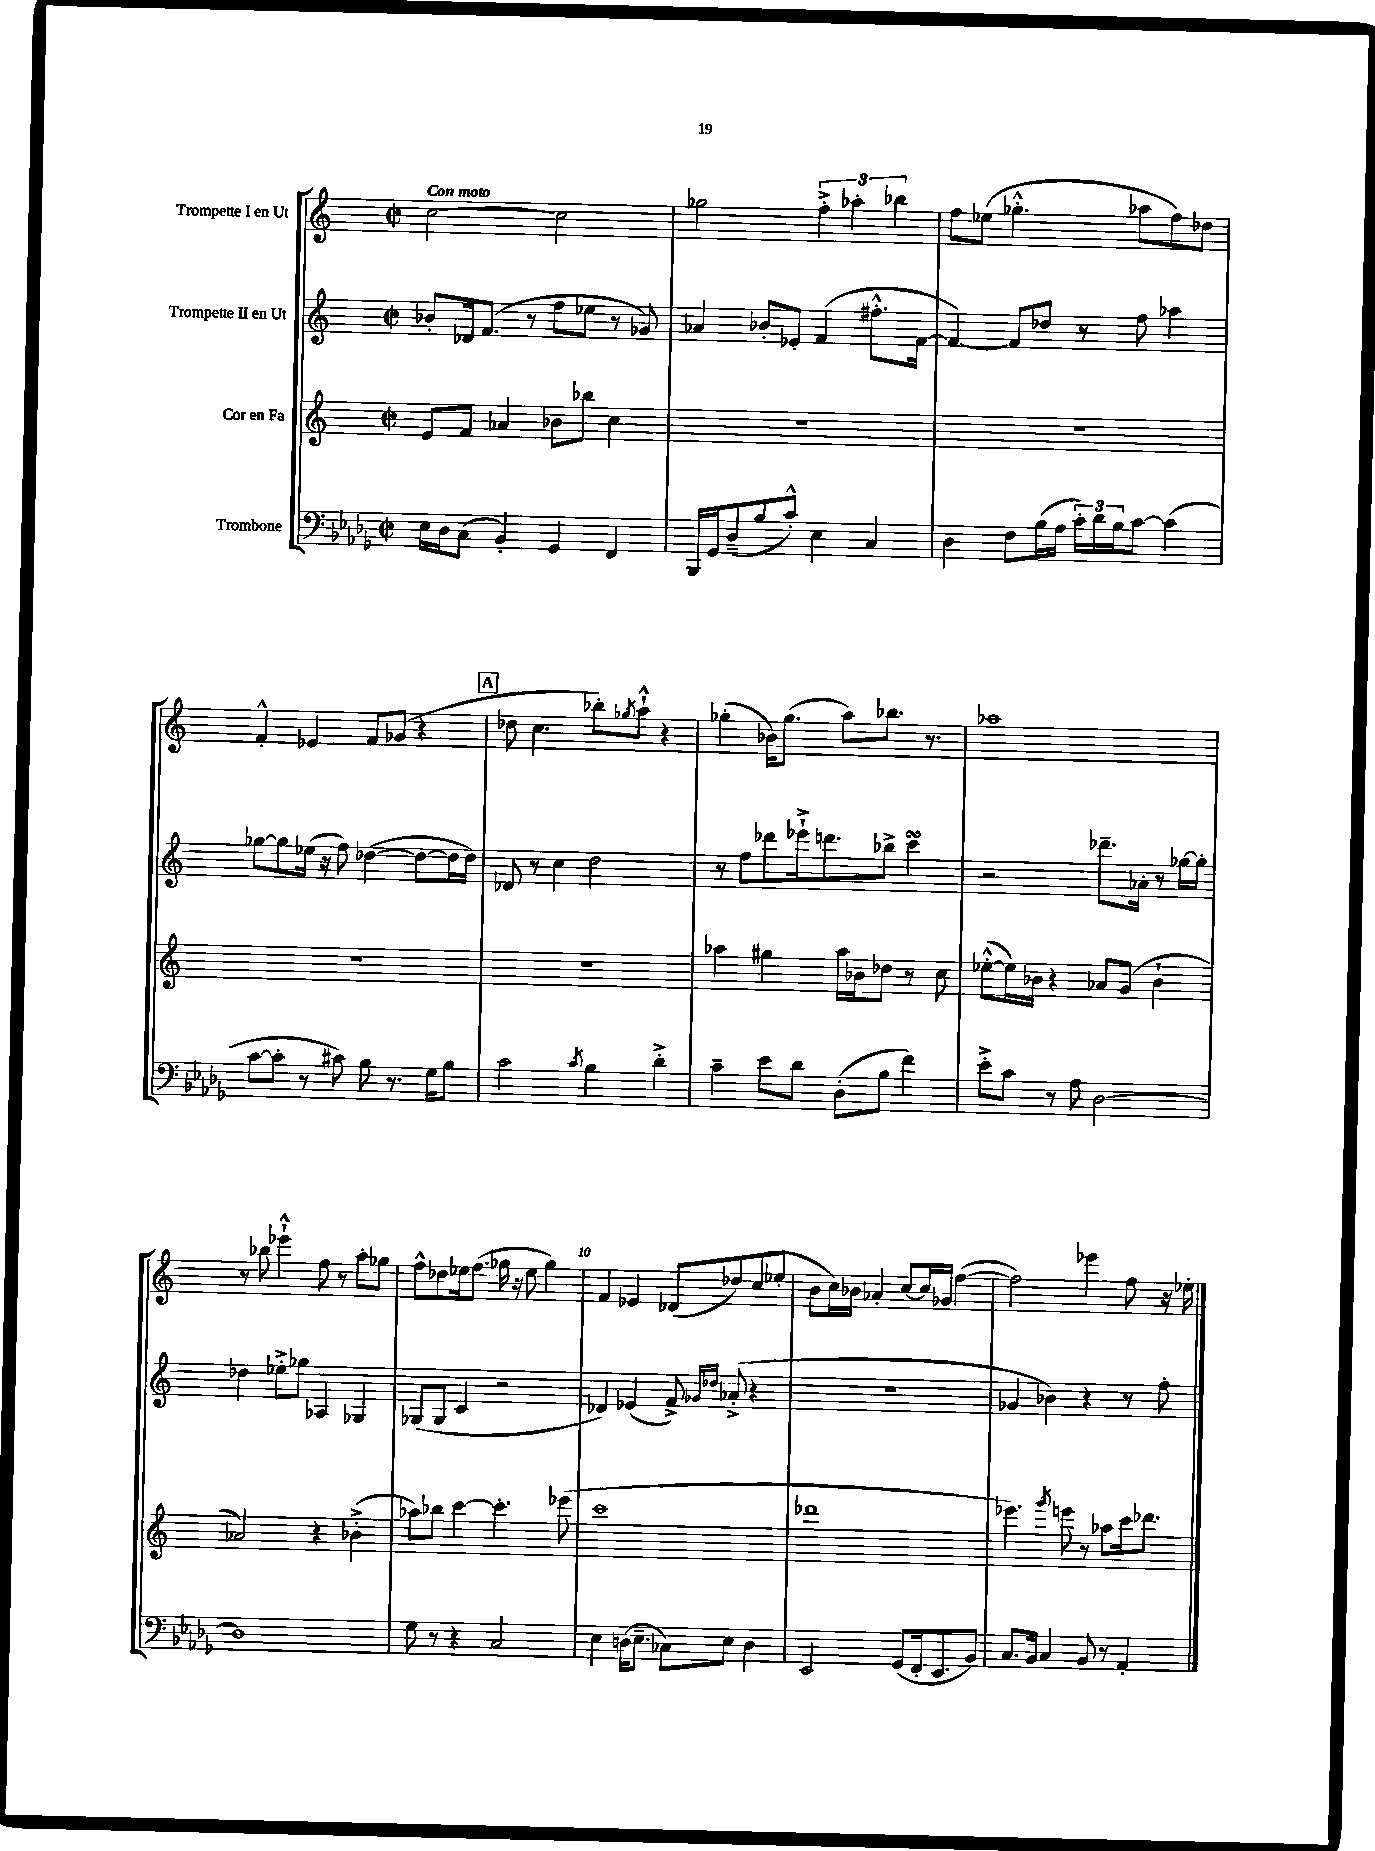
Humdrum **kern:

**kern	**kern	**kern	**kern
*part4	*part3	*part2	*part1
*staff4	*staff3	*staff2	*staff1
*I"Trombone	*I"Cor en Fa	*I"Trompette II en Ut	*I"Trompette I en Ut
*clefF4	*clefG2	*clefG2	*clefG2
*k[b-e-a-d-g-]	*k[]	*k[]	*k[]
*M2/2	*M2/2	*M2/2	*M2/2
*met(c|)	*met(c|)	*met(c|)	*met(c|)
=1	=1	=1	=1
!	!	!	!LO:TX:a:B:t=Con moto
16E-\LL	8e/L	8b-X'/L	[2cc\
16D-\J	.	.	.
(8C\J	8f/J	16d-X/k	.
.	.	(8.f/J	.
4BB-'/)	4a-X/	.	.
.	.	8r	.
4GG-/	8b-X\L	8ff\L	2cc\]
.	8bb-X\J	8ee-X\J	.
4FF/	4cc\	8r	.
.	.	8g-X/)	.
=2	=2	=2	=2
16BBB-/LL	1r	4a-X/	2gg-X\
16GG-/J	.	.	.
(8D-~/	.	.	.
8B-/	.	8b-X'/L	.
8c'^^/J)	.	8e-X'/J	.
4E-\	.	(4f/	6ff'^\
.	.	.	6aa-X'\
4C/	.	8.ff#X'^^\L	.
.	.	.	6bb-X\
.	.	[16f\Jk	.
=3	=3	=3	=3
4D-\	1r	4f/_)	8ff\L
.	.	.	(8ee-X\J
8F\L	.	8f/L]	4.gg-X'^^\
(16B-\L	.	8dd-X/J	.
16A-\JJ	.	.	.
24c'\LL)	.	8r	.
24d-\	.	.	.
24B-\J	.	.	.
[8c\J	.	8ff\	8aa-X\L
(4c\]	.	4aa-X\	8ff\)
.	.	.	8dd-X\J
!!LO:LB:g=z
=4	=4	=4	=4
[8c\L	1r	[8gg-X\L	4f'^^/
8c'\J]	.	8gg-\]	.
8r	.	(16ee-X\Jk	4e-X/
.	.	16r	.
8c#X\)	.	8ff\)	.
8B-\	.	([4dd-X\	8f/L
8.r	.	.	(8g-X/J
.	.	8dd-\L_	4r
16G-\KL	.	.	.
8B-\J	.	16dd-\L]	.
.	.	16dd-\JJ)	.
!!LO:REH:place=s1:t=A
=5	=5	=5	=5
2c\	1r	8d-X/	8dd-X\
.	.	8r	4.cc\
.	.	4cc\	.
8qc/	.	.	.
4B-\	.	2dd\	8bb-X'\L)
.	.	.	8qgg-X/
.	.	.	8aa`^^\J
4d-'^\	.	.	4r
=6	=6	=6	=6
4c~\	4aa-X\	8r	(4gg-X'\
.	.	8ff\L	.
8e-\L	4gg#X\	8ddd-X\	16b-X\KL)
.	.	.	(8.gg-\J
8d-\J	.	16eee-X`^\k	.
.	.	8.dddn\	.
(8D-'\L	16aa-\LL	.	8aa\L)
.	16b-X\J	.	.
8B-\J	8dd-X\J	8bb-X^\J	8.bb-X\J
4f\)	8r	4cccsSSs\	.
.	.	.	8.r
.	8cc\	.	.
=7	=7	=7	=7
8e-'^\L	([8ee-X'^^\L	2r	1aa-X
8c\J	16ee-\L])	.	.
.	16b-X\JJ	.	.
8r	4r	.	.
8A-\	.	.	.
[2D-\	8a-X/L	8.ddd-X~\L	.
.	(8g/J	.	.
.	.	16a-X'\Jk	.
.	4b-`\	8r	.
.	.	[16gg-X\LL	.
.	.	16gg-'\JJ]	.
!!LO:LB:g=z
=8	=8	=8	=8
1D-]	2a-X/)	4dd-X\	8r
.	.	.	8bb-X\
.	.	8ee-X'^\L	4eee-X`^^\
.	.	8gg-X\J	.
.	4r	4A-X/	8ff\
.	.	.	8r
.	(4b-X'^\	4G-X/	8aa'\L
.	.	.	8gg-X\J
=9	=9	=9	=9
8G-\	8aa-X\L)	(8G-X/L	8ff^^\L
8r	8bb-X\J	8G-/J	8dd-X\
4r	[4ccc\	4c/	16ee-X\k
.	.	.	(8.ff\J
2C/	4.ccc'\]	2r	16gg-X\
.	.	.	16r
.	.	.	8ee-\
.	.	.	4gg-\)
.	(8eee-X\	.	.
=10	=10	=10	=10
4E-\	1ccc	4d-X/)	4f/
(16Dn\KL	.	(4e-X/	4e-X/
8.E-~\J	.	.	.
8C-X\L)	.	8f^/)	(8d-X/L
.	.	16qqg-X/LL	.
.	.	16qqdd-X/JJ	.
8E-\J	.	(8a-X'^/	8dd-X/)
4D\	.	4r	(8cc/
.	.	.	8ee-X'/J
=11	=11	=11	=11
2EE-/	1ddd-X	1r	8b\L
.	.	.	16cc\L)
.	.	.	16b-X\JJ
.	.	.	4a-X'/
(8GG-/L	.	.	[8cc/L
16FF'/k	.	.	16cc/L]
8.EE-/	.	.	16g-X/JJ
.	.	.	([4ff\
8BB-/J)	.	.	.
=12	=12	=12	=12
8.C/L	4.eee-X\)	4g-X/	2ff\])
16BB-/Jk	.	.	.
4C/	.	4b-X\)	.
.	8qggg/	.	.
.	8eeen\	.	.
8BB-/	8r	4r	4eee-X\
8r	8aa-X\L	.	.
4AA-'/	16ccc\k	8r	8ff\
.	8.ddd-X\J	.	.
.	.	8ff'\	16r
.	.	.	16ee-X'\
==	==	==	==
*-	*-	*-	*-
